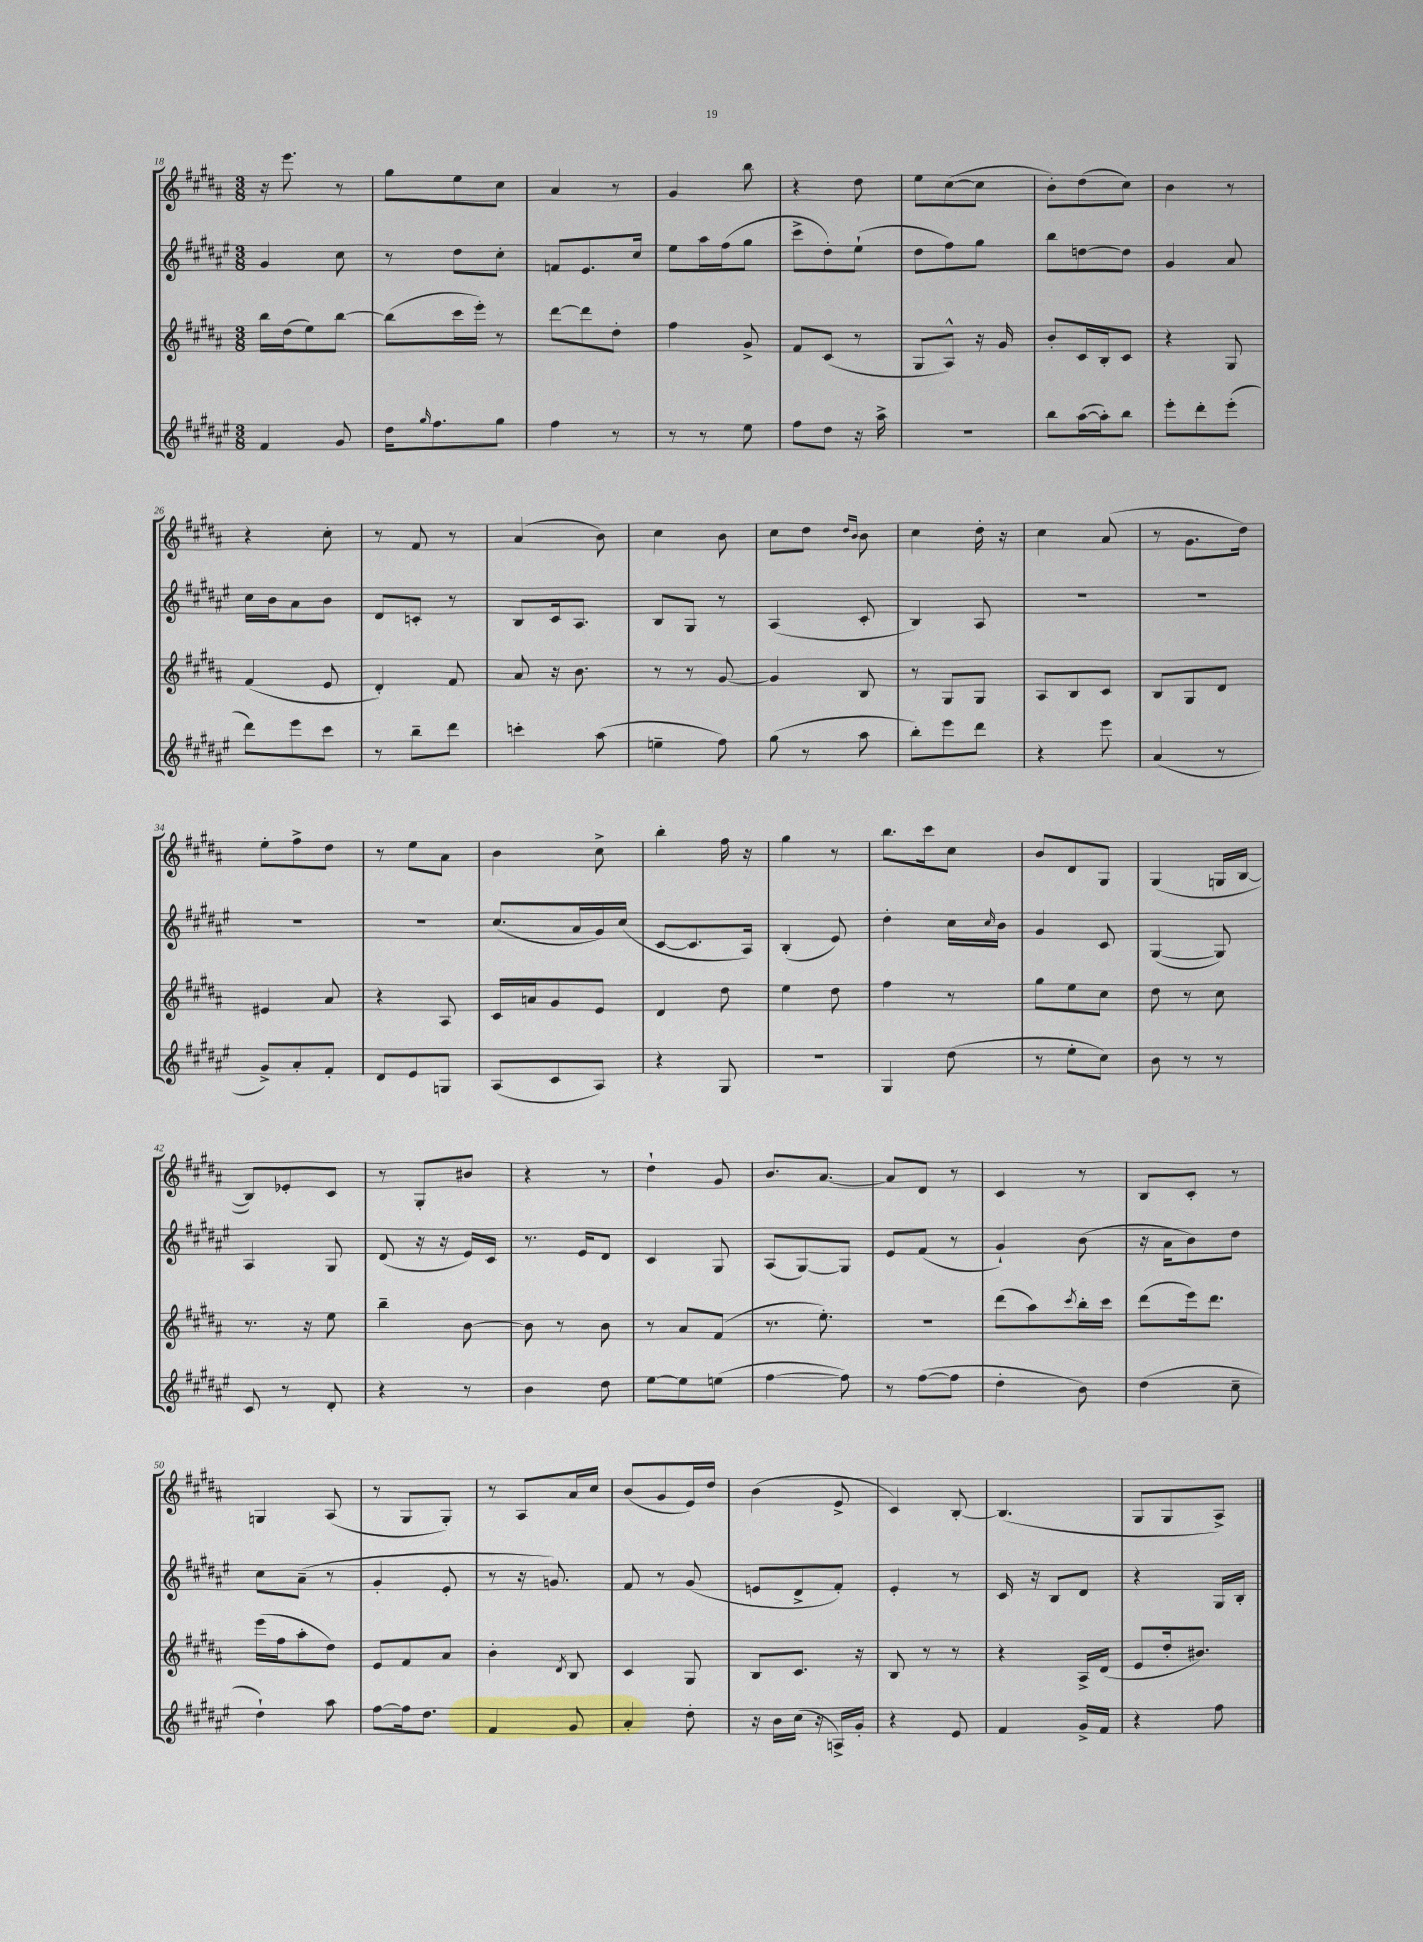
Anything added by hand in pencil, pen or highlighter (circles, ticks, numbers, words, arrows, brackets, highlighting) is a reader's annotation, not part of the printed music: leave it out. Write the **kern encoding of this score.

**kern	**kern	**kern	**kern
*staff4	*staff3	*staff2	*staff1
*clefG2	*clefG2	*clefG2	*clefG2
*k[f#c#g#d#a#e#]	*k[f#c#g#d#a#]	*k[f#c#g#d#a#e#]	*k[f#c#g#d#a#]
*M3/8	*M3/8	*M3/8	*M3/8
4f#	16bb	4g#	16r
.	(16dd#	.	8.eee
.	8ee)	.	.
8g#	[8bb	8cc#	8r
=	=	=	=
16dd#	(8bb]	8r	8gg#
16qqgg#	.	.	.
8.ff#	.	.	.
.	16ccc#	8dd#	8ee
.	16eee')	.	.
8gg#	8r	8cc#'	8cc#
=	=	=	=
4ff#	[8ddd#	8f	4a#
.	8ddd#]	8.e#	.
8r	8dd#'	.	8r
.	.	16cc#	.
=	=	=	=
8r	4ff#	8ee#	4g#
8r	.	16aa#	.
.	.	(16ff#	.
8ee#	8g#^	8gg#	8bb
=	=	=	=
8ff#	8f#	8ccc#^	4r
8dd#	(8c#	8dd#')	.
16r	8r	(8ee#`	8dd#
16aa#^	.	.	.
=	=	=	=
4.r	8G#	8dd#	8ee
.	8A#^^)	8ff#)	([8cc#
.	16r	8gg#	8cc#]
.	16g#	.	.
=	=	=	=
8bb	8b'	8bb	8b')
([16aa#	16c#	[8dd	(8dd#
16aa#'])	16B'	.	.
8bb	8c#	8dd]	8cc#)
=	=	=	=
8eee#'	4r	4g#	4b
8ddd#'	.	.	.
(8eee#'	8G#	8a#	8r
=	=	=	=
8ddd#)	(4f#	16cc#	4r
.	.	16b	.
8eee#	.	8a#	.
8ccc#	8e	8b	8cc#'
=	=	=	=
8r	4d#')	8d#	8r
8bb~	.	8c'	8f#
8ddd#	8f#	8r	8r
=	=	=	=
4ccc'	8a#	8B	(4a#
.	16r	16c#	.
.	8.b	8.A#	.
(8aa#	.	.	8b)
=	=	=	=
4ee~	8r	8B	4cc#
.	8r	8G#	.
8ff#)	[8g#	8r	8b
=	=	=	=
(8gg#	4g#]	(4A#	8cc#
8r	.	.	8dd#
.	.	.	16qqdd#
.	.	.	16qqb
8aa#	8B	8c#'	8b
=	=	=	=
8bb')	8r	4B)	4cc#
8eee#	8G#	.	.
8ddd#	8G#	8A#	16dd#'
.	.	.	16r
=	=	=	=
4r	8A#	4.r	4cc#
.	8B	.	.
8eee#	8c#	.	(8a#
=	=	=	=
(4a#	8B	4.r	8r
.	8G#	.	8.g#
8r	8d#	.	.
.	.	.	16dd#)
=	=	=	=
8g#^)	4e#	4.r	8ee'
8a#'	.	.	8ff#^
8f#'	8a#	.	8dd#
=	=	=	=
8d#	4r	4.r	8r
8e#	.	.	8ee
8G	8A#	.	8a#
=	=	=	=
(8A#	16c#	(8.cc#	4b
.	16a	.	.
8c#	8g#	.	.
.	.	16a#	.
8A#)	8e	16g#)	8cc#^
.	.	(16cc#	.
=	=	=	=
4r	4d#	[8c#	4bb'
.	.	8.c#]	.
8G#	8dd#	.	16ff#
.	.	16A#)	16r
=	=	=	=
4.r	4ee	(4B'	4gg#
.	8dd#	8e#)	8r
=	=	=	=
4G#	4ff#	4dd#'	8.bb
.	.	.	16ccc#
(8dd#	8r	16cc#	8cc#
.	.	16qqcc#	.
.	.	16b	.
=	=	=	=
8r	8gg#	4g#	8b
8ee#'	8ee	.	8d#
8cc#)	8cc#	8c#	8G#
=	=	=	=
8b	8dd#	([4G#	(4G#
8r	8r	.	.
8r	8cc#	8G#])	16G
.	.	.	[16B
=	=	=	=
8c#	8.r	4A#	8B])
8r	.	.	8e-'
.	16r	.	.
8d#'	8ee	8G#	8c#
=	=	=	=
4r	4bb~	(8d#	8r
.	.	16r	8G#'
.	.	16r	.
8r	[8b	16e#)	8b#
.	.	16c#	.
=	=	=	=
4b	8b]	8.r	4r
.	8r	.	.
.	.	16e#	.
8dd#	8b	8d#	8r
=	=	=	=
[8ee#	8r	4c#	4dd#`
8ee#]	8a#	.	.
(8ee	(8f#	8G#	8g#
=	=	=	=
[4ff#	8.r	(8A#	8.b
.	.	[8G#)	.
.	8.ee')	.	[8.a#
8ff#])	.	8G#]	.
=	=	=	=
8r	4.r	8e#	8a#]
([8ff#	.	(8f#	8d#
8ff#]	.	8r	8r
=	=	=	=
4dd#'	(8ddd#	4g#`)	4c#
.	8aa#)	.	.
.	8qccc#	.	.
8b)	16bb'	(8b	8r
.	16ccc#	.	.
=	=	=	=
(4dd#	(8ddd#	16r	8B
.	.	16a#	.
.	16eee)	8b)	8c#'
.	8.ddd#	.	.
8cc#~	.	8dd#	8r
=	=	=	=
4dd#`)	(16eee	8cc#	4G
.	16ff#	.	.
.	8aa#'	(8a#~	.
8aa#	8dd#)	8r	(8A#
=	=	=	=
[8ff#	8e	4g#'	8r
16ff#]	8f#	.	8G#
8.dd#	.	.	.
.	8a#	8e#'	8G#')
=	=	=	=
4f#	4b'	8r	8r
.	.	16r	8A#
.	.	8.g)	.
.	8qd#	.	.
8g#	8B	.	16a#
.	.	.	16cc#
=	=	=	=
4a#'	4c#	8f#	(8b
.	.	8r	8g#
8dd#'	8G#	(8g#	16e)
.	.	.	16dd#
=	=	=	=
16r	8B	8e	(4b
16b	.	.	.
(16cc#	8.c#	8d#^	.
16r	.	.	.
16A^)	.	8f#')	8e^
16g#'	16r	.	.
=	=	=	=
4r	8B	4e#'	4c#)
.	8r	.	.
8e#	8r	8r	[8B'
=	=	=	=
4f#	4r	16c#	(4.B]
.	.	16r	.
.	.	8B	.
16g#^	16A#^	8d#	.
16f#	(16d#	.	.
=	=	=	=
4r	8e	4r	8G#
.	16dd#'	.	8G#
.	8.b#)	.	.
8ff#	.	16G#	8A#^)
.	.	16B'	.
==	==	==	==
*-	*-	*-	*-
